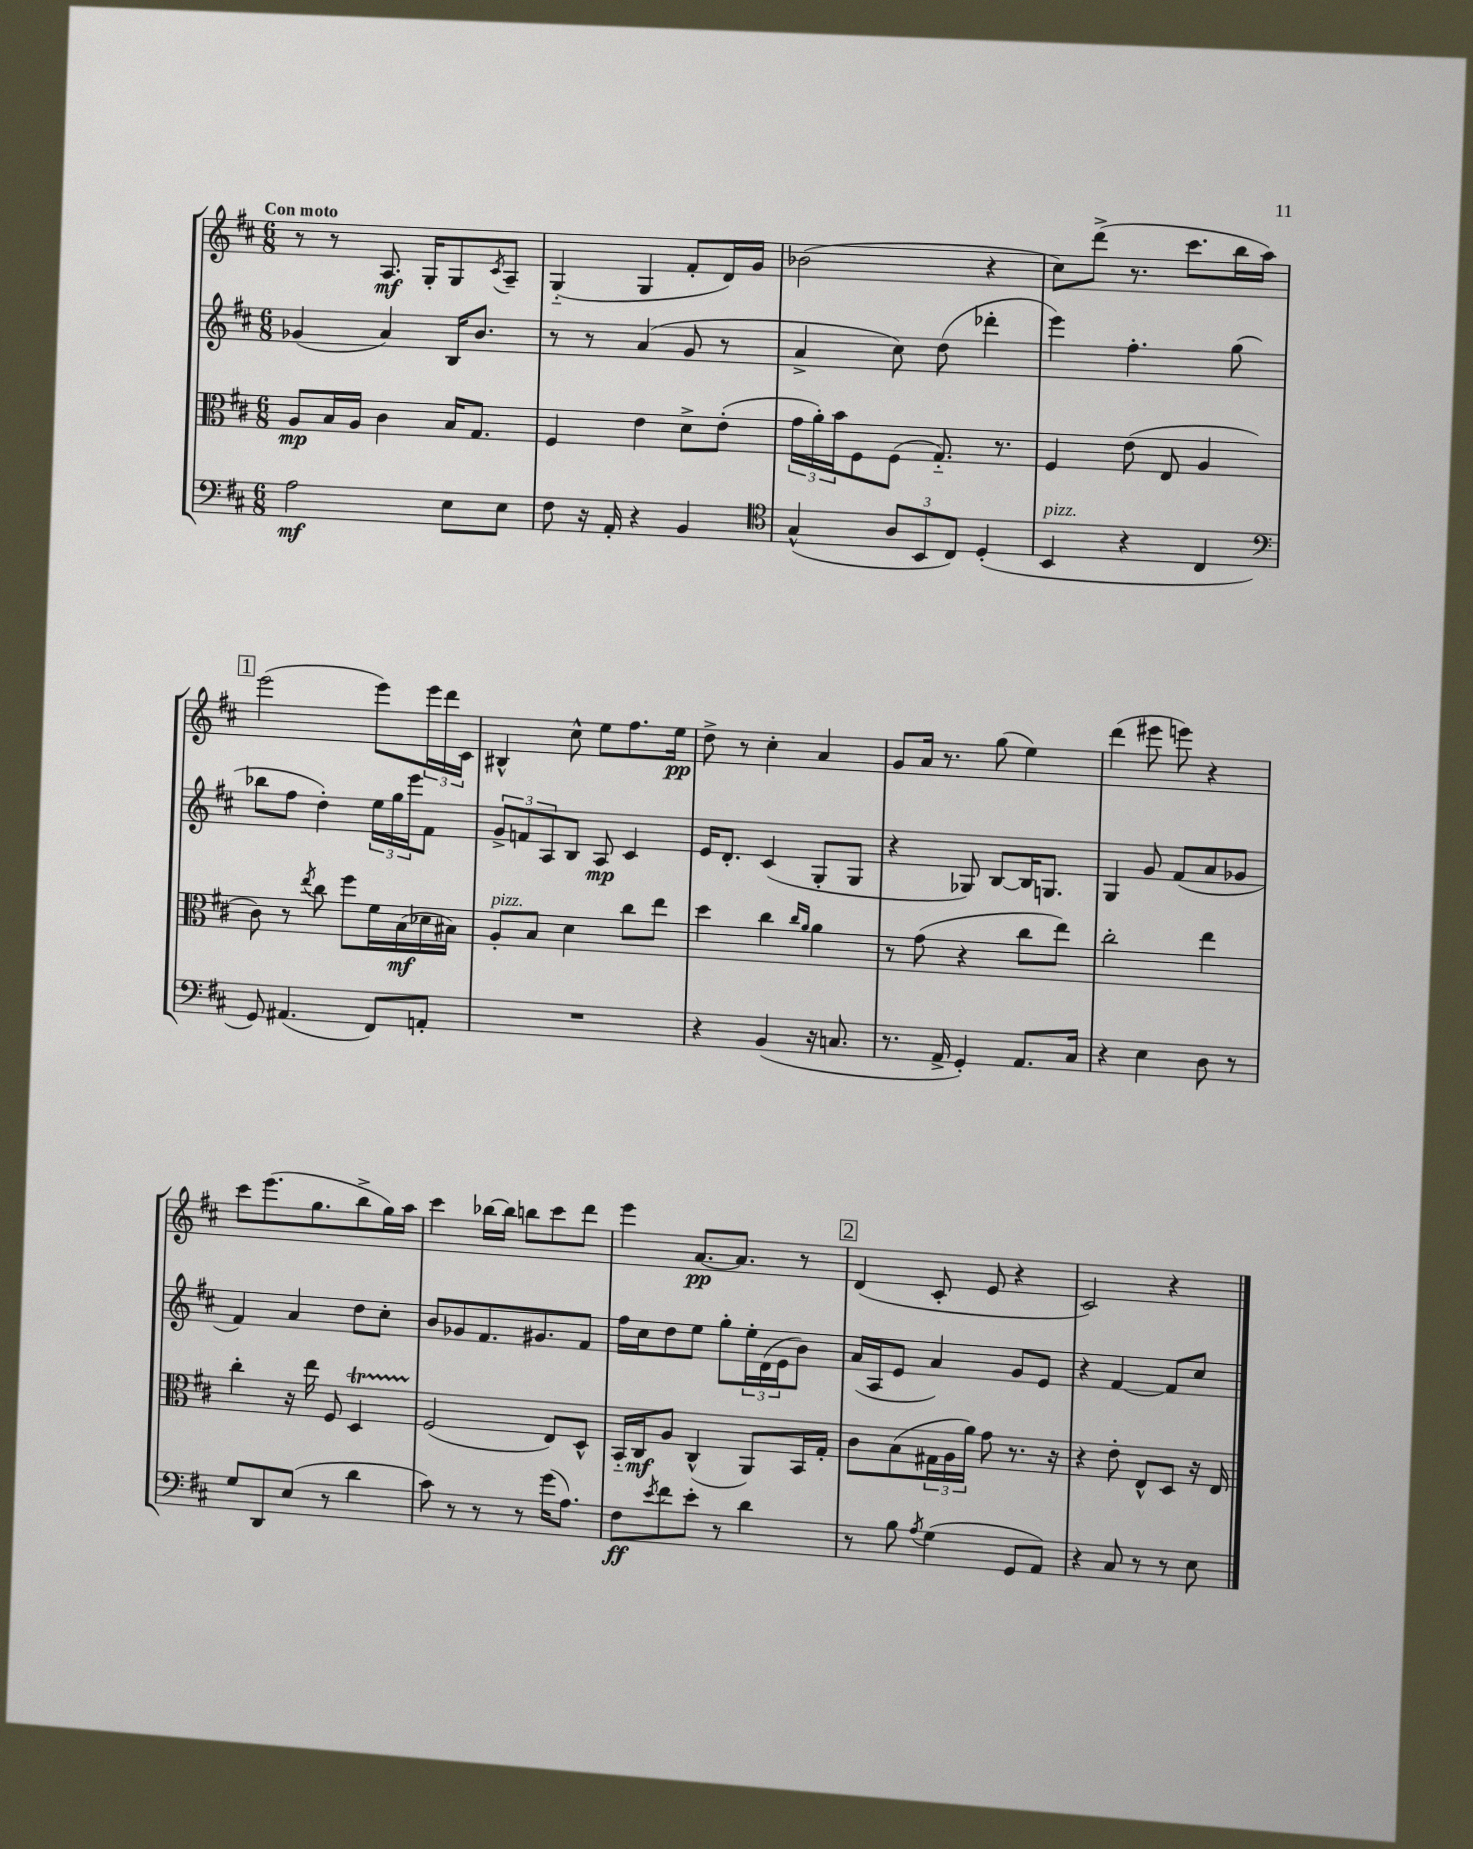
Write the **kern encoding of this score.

**kern	**kern	**kern	**kern
*staff4	*staff3	*staff2	*staff1
*clefF4	*clefC3	*clefG2	*clefG2
*k[f#c#]	*k[f#c#]	*k[f#c#]	*k[f#c#]
*M6/8	*M6/8	*M6/8	*M6/8
2A	8A	(4g-	8r
.	16B	.	8r
.	16A	.	.
.	4c#	4a)	8.A
.	.	.	16G'
8E	16B	16B	8G
.	8.G	8.b	.
.	.	.	8qc#
8E	.	.	8A~
=	=	=	=
8F#	4F#	8r	(4G'~
16r	.	8r	.
16AA'	.	.	.
4r	4e	(4a	4G
4BB	8d^	8g	8f#'
.	(8e'	8r	16d)
.	.	.	16g
=	=	=	=
*clefC4	*	*	*
(4G^^	24g	4a^	(2b-
.	24a')	.	.
.	24b	.	.
.	8F#	.	.
12A	(8F#	8cc#)	.
12BB	.	.	.
.	8.G'~)	(8dd	.
12C#)	.	.	.
(4D'	.	4ddd-'	4r
.	8.r	.	.
=	=	=	=
4BB	4F#	4eee)	8cc#)
.	.	.	(8ddd^
4r	(8e	4.ff#'	8.r
.	8E	.	.
.	.	.	8.ccc#
4C#	4A	.	.
.	.	(8gg	16bb
.	.	.	16aa)
=	=	=	=
*clefF4	*	*	*
8GG)	8c#)	8bb-	(2eee
(4.AA#	8r	8ff#	.
.	8qee	.	.
.	8cc#	4dd')	.
.	8ff#	.	.
8FF#)	16f#	24ee	8eee)
.	.	24gg	.
.	(16B	.	.
.	.	24eee	.
8AA'	16d-	8f#	24eee
.	.	.	24ddd
.	16B#)	.	.
.	.	.	24c#
=	=	=	=
2.r	8A'	12g^	4B#^^
.	.	12f	.
.	8B	.	.
.	.	12A	.
.	4d	8B	8cc#^^
.	.	8A	8ee
.	8cc#	4c#	8.ff#
.	8ee	.	.
.	.	.	16ee
=	=	=	=
4r	4dd	16e	8dd^
.	.	8.d'	.
.	.	.	8r
(4BB	4cc#	(4c#	4cc#'
.	16qqcc#	.	.
.	16qqa	.	.
16r	4a	8G'	4a
8.C	.	.	.
.	.	8G	.
=	=	=	=
8.r	8r	4r	8g
.	(8g	.	16a
16AA^	.	.	8.r
4GG')	4r	8G-)	.
.	.	[8B	(8gg
8.AA	8cc#	16B]	4ee)
.	.	8.G	.
.	8ee)	.	.
16C#	.	.	.
=	=	=	=
4r	2cc#'	4G	(4ddd
4E	.	8g	8eee#
.	.	(8f#	8eee)
8D	4ee	8a	4r
8r	.	8g-	.
=	=	=	=
8G	4cc#'	4f#)	8ccc#
8DD	.	.	(8.eee
(8E	16r	4a	.
.	16ee	.	8.gg
8r	8F#	.	.
4d	4D	8dd	8bb^
.	.	8cc#'	16gg)
.	.	.	16aa
=	=	=	=
8c#)	(2F#	8b	4ccc#
8r	.	8g-	.
8r	.	8.f#	[16bb-
.	.	.	16bb-]
8r	.	.	8bb
.	.	8.g#	.
(16g	8E)	.	8ccc#
8.A)	.	.	.
.	8D^^	8f#	8ddd
=	=	=	=
8F#	16BB'~	16ff#	4eee
.	16C#	16cc#	.
8qe	.	.	.
8f#	8A	8dd	.
8e'	(4C#^^	8ee	[8.a
8r	.	8gg'	.
.	.	.	8.a]
4d	8AA)	24ee'	.
.	.	(24d	.
.	.	24e	.
.	16BB	8b)	8r
.	16G'	.	.
=	=	=	=
8r	8c#	(16a	(4d
.	.	16A	.
8B	(8B	8e	.
8qA	.	.	.
(4G	24G#	4a)	8c#'
.	24A	.	.
.	24a)	.	.
.	8g	.	8e
8GG	8.r	8g	4r
8AA)	.	8e	.
.	16r	.	.
=	=	=	=
4r	4r	4r	2c#)
8C#	8e'	[4f#	.
8r	8E^^	.	.
8r	8D	8f#]	4r
8E	16r	8cc#	.
.	16E	.	.
==	==	==	==
*-	*-	*-	*-
